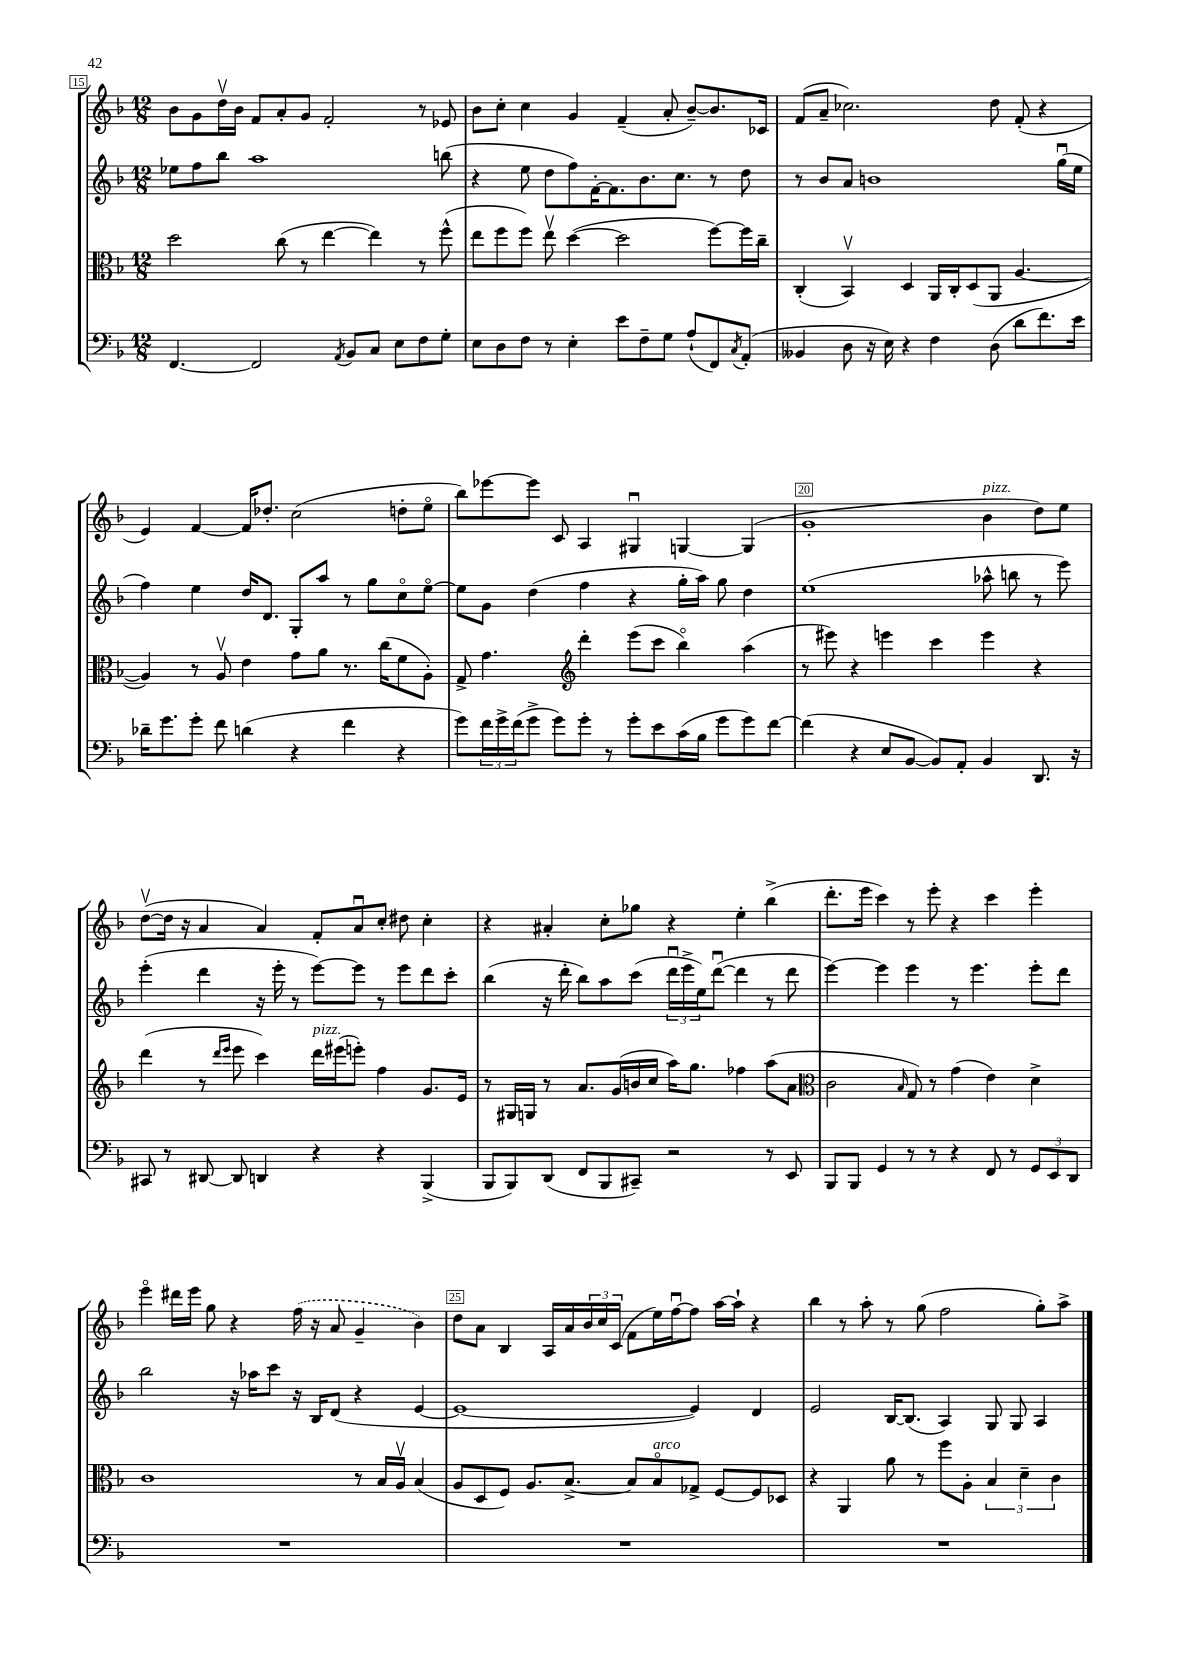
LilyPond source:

<<
\new StaffGroup <<
\new Staff = "s0" {
    \clef treble \key f \major \numericTimeSignature \time 12/8
    bes'8 g'8 d''16\upbow bes'16 f'8 a'8-. g'8 f'2-. r8 ees'8 |
    bes'8 c''8-. c''4 g'4 f'4--( a'8-. bes'8~--) bes'8. ces'16 |
    f'8( a'8-- ces''2.) d''8 f'8-.( r4 |
    e'4) f'4~ f'16 des''8.-. c''2( d''8-. e''8\flageolet |
    bes''8) ees'''8~ ees'''8 c'8 a4 gis4\downbow g4~ g4( |
    g'1-. bes'4^\markup { \italic "pizz." } d''8) e''8 |
    d''8~\upbow( d''16 r16 a'4 a'4) f'8-. a'8\downbow c''8-. dis''8 c''4-. |
    r4 ais'4-. c''8-. ges''8 r4 e''4-. bes''4->( |
    d'''8.-. e'''16 c'''4) r8 e'''8-. r4 c'''4 e'''4-. |
    e'''4\flageolet dis'''16 e'''16 g''8 r4 \once \slurDashed f''16( r16 a'8 g'4-- bes'4) |
    d''8 a'8 bes4 a16 a'16 \tuplet 3/2 { bes'16 c''16 c'16( } f'8 e''16) f''16~\downbow f''8 a''16~ a''16-! r4 |
    bes''4 r8 a''8-. r8 g''8( f''2 g''8-.) a''8-> \bar "|." |
}
\new Staff = "s1" {
    \clef treble \key f \major \numericTimeSignature \time 12/8
    ees''8 f''8 bes''8 a''1 b''8( |
    r4 e''8 d''8 f''8) f'16~-. f'8. bes'8. c''8. r8 d''8 |
    r8 bes'8 a'8 b'1 g''16\downbow( e''16 |
    f''4) e''4 d''16 d'8. g8-. a''8 r8 g''8 c''8\flageolet e''8~\flageolet |
    e''8 g'8 d''4( f''4 r4 g''16-. a''16) g''8 d''4 |
    e''1( aes''8-^ b''8 r8 e'''8) |
    e'''4-.( d'''4 r16 e'''16-. r8 e'''8~) e'''8 r8 e'''8 d'''8 c'''8-. |
    bes''4( r16 d'''16-. bes''8) a''8 c'''8( \tuplet 3/2 { d'''16\downbow e'''16-> e''16) } d'''8~\downbow( d'''4 r8 d'''8 |
    e'''4~) e'''4 e'''4 r8 e'''4. e'''8-. d'''8 |
    bes''2 r16 aes''16 c'''8 r16 bes16 d'8( r4 e'4~ |
    e'1~ e'4) d'4 |
    e'2 bes16~ bes8.( a4) g8 g8 a4 \bar "|." |
}
\new Staff = "s2" {
    \clef alto \key f \major \numericTimeSignature \time 12/8
    d''2 c''8( r8 e''4~ e''4) r8 f''8-^( |
    e''8 f''8 f''8) e''8\upbow d''4~( d''2 f''8~) f''16 c''16-- |
    c4-.( bes,4\upbow) d4 a,16 c16-. d8( a,8 a4.~ |
    a4) r8 a8\upbow e'4 g'8 a'8 r8. c''16( f'8 a8-.) |
    g8-> g'4. \clef treble d'''4-. e'''8( c'''8 bes''4\flageolet) a''4( |
    r8 eis'''8) r4 e'''4 c'''4 e'''4 r4 |
    d'''4( r8 \grace { d'''16 e'''16 } e'''8 c'''4) d'''16^\markup { \italic "pizz." } eis'''16( e'''8-.) f''4 g'8. e'16 |
    r8 gis16 g16 r8 a'8. g'16( b'16 c''16 a''16) g''8. fes''4 a''8( a'8 |
    \clef alto c'2 \grace { bes16 } g8) r8 g'4( e'4) d'4-> |
    c'1 r8 bes16 a16\upbow bes4( |
    a8 d8 f8) a8. bes8.~-> bes8 bes8\flageolet^\markup { \italic "arco" } ges8-> f8~ f8 des8 |
    r4 a,4 a'8 r8 f''8 a8-. \tuplet 3/2 { bes4 d'4-- c'4 } \bar "|." |
}
\new Staff = "s3" {
    \clef bass \key f \major \numericTimeSignature \time 12/8
    f,4.~ f,2 \acciaccatura { a,8 } bes,8 c8 e8 f8 g8-. |
    e8 d8 f8 r8 e4-. e'8 f8-- g8 a8-!( f,8) \acciaccatura { c8 } a,8-.( |
    beses,4 d8 r16 e16) r4 f4 d8( d'8 f'8.) e'16 |
    des'16-- g'8. g'8-. f'8 d'4( r4 f'4 r4 |
    g'8) \tuplet 3/2 { f'16 g'16-> f'16( } g'8-> g'8) g'8-. r8 g'8-. e'8 c'16( bes16 g'8 g'8) f'8~ |
    f'4( r4 e8 bes,8~ bes,8) a,8-. bes,4 d,8. r16 |
    cis,8 r8 dis,8~ dis,8 d,4 r4 r4 bes,,4->( |
    bes,,8 bes,,8) d,8( f,8 bes,,8 cis,8--) r2 r8 e,8 |
    bes,,8 bes,,8 g,4 r8 r8 r4 f,8 r8 \tuplet 3/2 { g,8 e,8 d,8 } |
    R1. |
    R1. |
    R1. \bar "|." |
}
>>
>>
\layout { \context { \Score currentBarNumber = #15 \override BarNumber.break-visibility = ##(#f #t #t) barNumberVisibility = #(every-nth-bar-number-visible 5) \override BarNumber.stencil = #(make-stencil-boxer 0.1 0.3 ly:text-interface::print) } }
